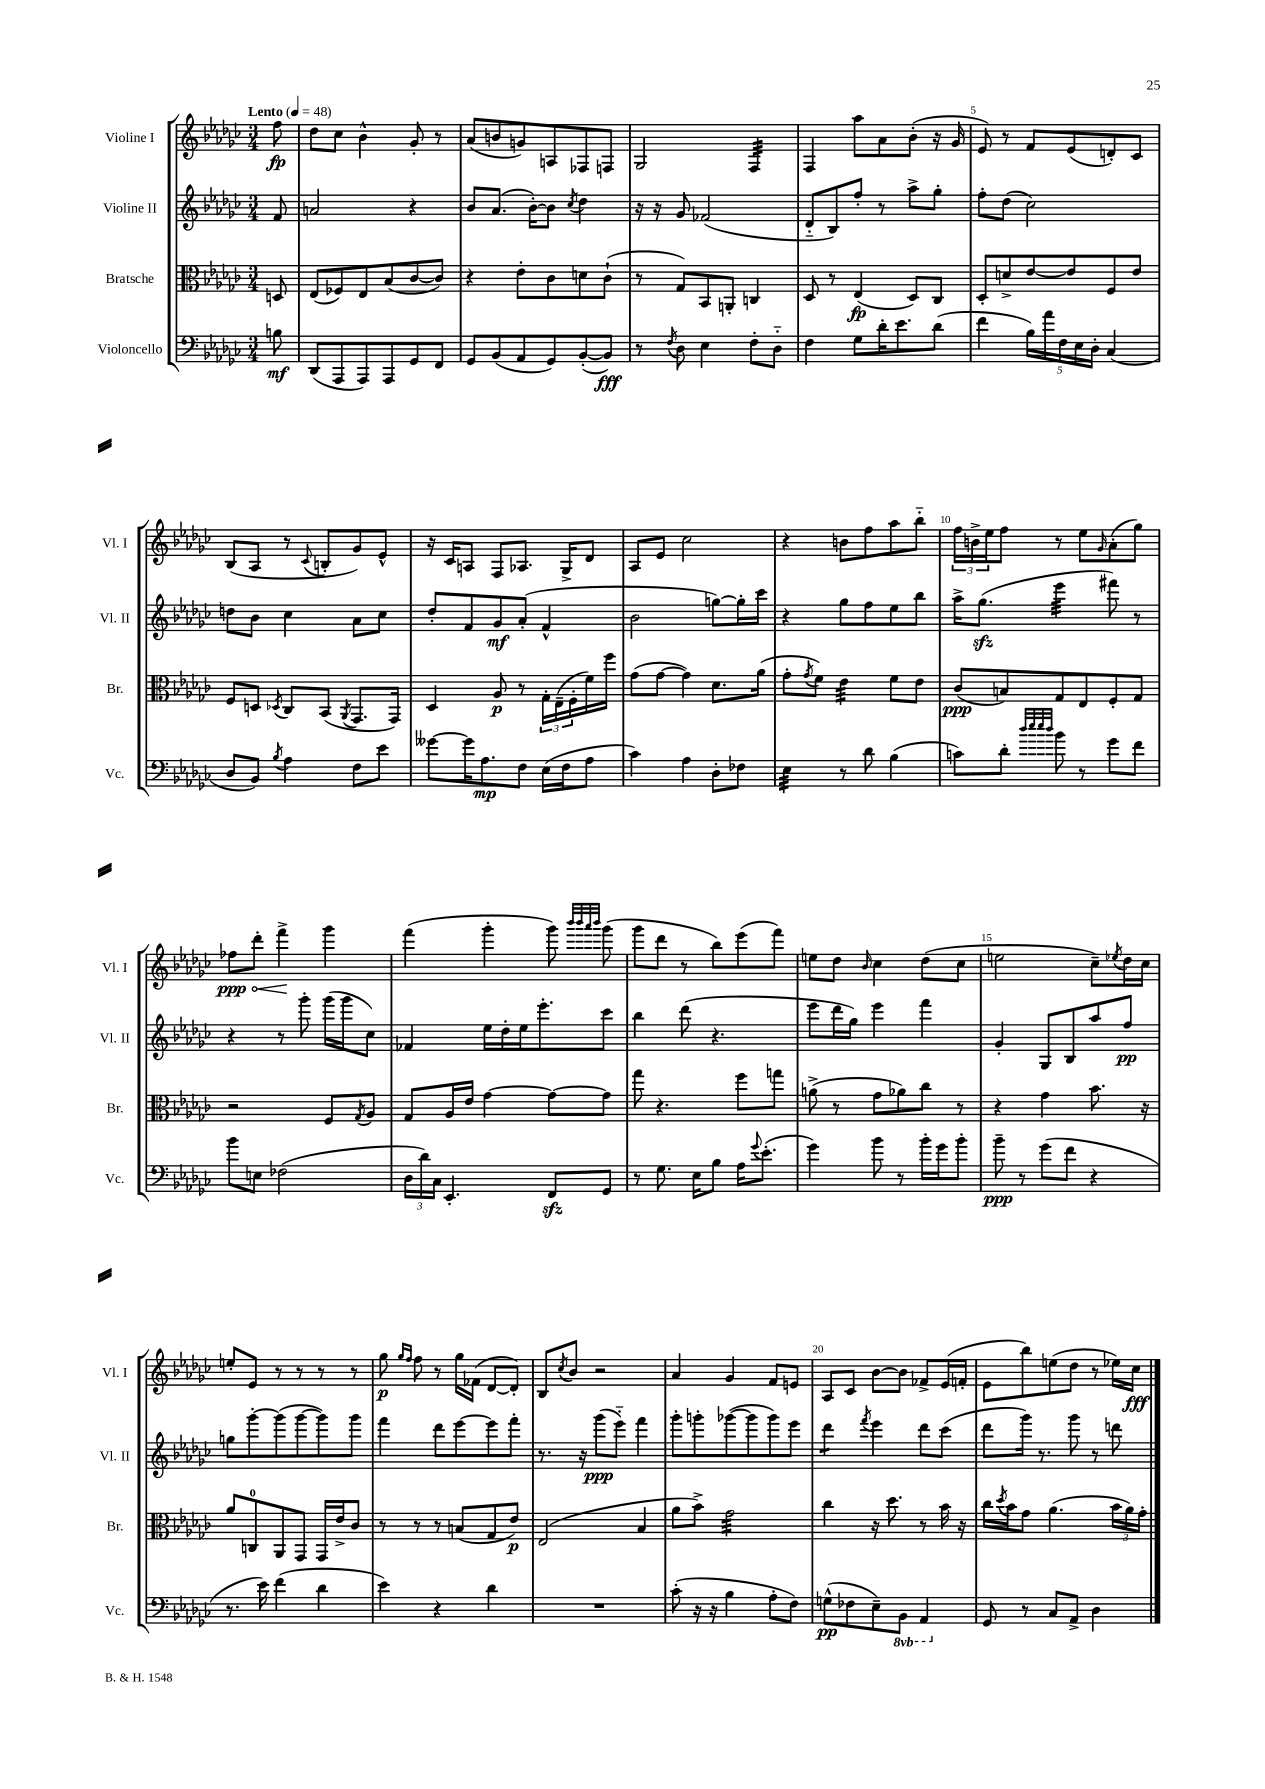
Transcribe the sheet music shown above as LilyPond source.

<<
\new StaffGroup <<
\new Staff = "s0" \with { instrumentName = "Violine I" shortInstrumentName = "Vl. I" } {
    \clef treble \key ges \major \numericTimeSignature \time 3/4 \partial 8 \tempo "Lento" 4 = 48
    f''8\fp |
    des''8 ces''8 bes'4-^ ges'8-. r8 |
    aes'8( b'8 g'8) a8 fes8 f8 |
    ges2 f4:32 |
    f4 aes''8 aes'8 bes'8-.( r16 ges'16 |
    ees'8) r8 f'8 ees'8( d'8-.) ces'8 |
    bes8( aes8 r8 \appoggiatura { ces'8 } b8-. ges'8) ees'8-^ |
    r16 ces'16 a8 f8 aes8. ges16-> des'8 |
    aes8 ees'8 ces''2 |
    r4 b'8 f''8 aes''8 bes''8-_ |
    \tuplet 3/2 { f''16 b'16-> ees''16 } f''8 r8 ees''8 \grace { ges'16 } aes'8-.( ges''8) |
    \once \override Hairpin.circled-tip = ##t fes''8\ppp\< des'''8-. f'''4->\! ges'''4 |
    f'''4( ges'''4-. ges'''8) \grace { bes'''32 bes'''32 aes'''32 bes'''32 } ges'''8( |
    ges'''8 des'''8 r8 bes''8) ees'''8( f'''8) |
    e''8 des''8 \grace { bes'16 } ces''4 des''8( ces''8 |
    e''2 ces''8--) \acciaccatura { ees''8 } des''16 ces''16 |
    e''8-. ees'8 r8 r8 r8 r8 |
    ges''8\p \grace { ges''16 f''16 } f''8 r8 ges''16 fes'16( des'8~ des'8-.) |
    bes8 \acciaccatura { ces''8 } bes'8 r2 |
    aes'4 ges'4 f'8 e'8 |
    aes8 ces'8 bes'8~ bes'8 fes'8-> ees'16( f'16-. |
    ees'8 bes''8) e''8( des''8 r8 ees''16) ces''16\fff \bar "|." |
}
\new Staff = "s1" \with { instrumentName = "Violine II" shortInstrumentName = "Vl. II" } {
    \clef treble \key ges \major \numericTimeSignature \time 3/4 \partial 8
    f'8 |
    a'2 r4 |
    bes'8 aes'8.( bes'16~-.) bes'8 \acciaccatura { ces''8 } des''4 |
    r16 r16 ges'8 fes'2( |
    des'8-_ bes8) f''8-. r8 aes''8-> ges''8-. |
    f''8-. des''8( ces''2) |
    d''8 bes'8 ces''4 aes'8 ces''8 |
    des''8-. f'8 ges'8\mf aes'8-.( f'4-^ |
    bes'2 g''8~) g''16-. ces'''16 |
    r4 ges''8 f''8 ees''8 bes''8 |
    aes''16-> ges''8.\sfz( ees'''4:32 fis'''8) r8 |
    r4 r8 ges'''8-. ges'''16( ges'''16 ces''8) |
    fes'4 ees''16 des''16-. ees''16 ees'''8.-. ces'''8 |
    bes''4 des'''8( r4. |
    ees'''8 des'''16 ges''16) ees'''4 f'''4 |
    ges'4-. ges8 bes8 aes''8 f''8\pp |
    g''8 ges'''8~-. ges'''8( ges'''8~ ges'''8) ges'''8 |
    f'''4 des'''8 ees'''8~ ees'''8 f'''8-. |
    r8. r16 ges'''8\ppp( ees'''8-_) f'''4 |
    ges'''8-. g'''8-. ges'''8~( ges'''8 ges'''8) ees'''8 |
    des'''4:8 \acciaccatura { f'''8 } ees'''4 des'''8 ces'''8( |
    des'''8 ges'''16) r8. ges'''8 r8 d'''8 \bar "|." |
}
\new Staff = "s2" \with { instrumentName = "Bratsche" shortInstrumentName = "Br." } {
    \clef alto \key ges \major \numericTimeSignature \time 3/4 \partial 8
    d8 |
    ees8( fes8) ees8 bes8( ces'8~ ces'8) |
    r4 ees'8-. ces'8 d'8 ces'8-!( |
    r8 ges8) bes,8 a,8-. c4 |
    des8 r8 ees4\fp( des8) ces8 |
    des8-. d'8-> ees'8~ ees'8 f8 ees'8 |
    f8 d8 \acciaccatura { des8 } ces8 bes,8( \acciaccatura { aes,8 } ges,8. ges,16) |
    des4 aes8\p r8 \tuplet 3/2 { ges16-. ees16--( f16-. } f'16) f''16 |
    ges'8( ges'8~ ges'4) des'8. aes'16( |
    ges'8-. \acciaccatura { ges'8 } f'8) ees'4:32 f'8 ees'8 |
    ces'8\ppp( b8) ges8 ees8 f8-. ges8 |
    r2 f8 \acciaccatura { ges8 } aes8 |
    ges8 aes16 ees'16 ges'4~ ges'8~ ges'8 |
    ges''8 r4. f''8 g''8 |
    a'8->( r8 ges'8 aes'8) ces''8 r8 |
    r4 ges'4 bes'8. r16 |
    aes'8 c8-0 aes,8 ges,8 ges,16 ees'16-> ces'8 |
    r8 r8 r8 b8( ges8 ees'8\p) |
    ees2( bes4 |
    aes'8 bes'8->) ges'2:32 |
    ces''4 r16 des''8. r8 bes'16 r16 |
    ces''16 \acciaccatura { des''8 } bes'16 ges'8 aes'4.( \tuplet 3/2 { bes'16 aes'16) ges'16-. } \bar "|." |
}
\new Staff = "s3" \with { instrumentName = "Violoncello" shortInstrumentName = "Vc." } {
    \clef bass \key ges \major \numericTimeSignature \time 3/4 \set Staff.ottavationMarkups = #ottavation-simple-ordinals \partial 8
    b8\mf |
    des,8( aes,,8 aes,,8) aes,,8 ges,8 f,8 |
    ges,8 bes,8( aes,8 ges,8) bes,8~-.( bes,8\fff) |
    r8 \acciaccatura { f8 } des8 ees4 f8-. des8-_ |
    f4 ges8 des'16-. ees'8. des'8( |
    f'4 \tuplet 5/4 { bes16) aes'16 f16 ees16 des16-. } ces4( |
    des8 bes,8) \acciaccatura { bes8 } aes4 f8 ees'8 |
    geses'8~ geses'16 aes8.\mp f8 ees16( f16 aes8 |
    ces'4) aes4 des8-. fes8 |
    ees4:32 r8 des'8 bes4( |
    c'8) des'8-. \grace { des''32 ees''32 ees''32 des''32 } bes'8 r8 ges'8 f'8 |
    bes'8 e8 fes2( |
    \tuplet 3/2 { des16 des'16) ces16 } ees,4.-. f,8\sfz ges,8 |
    r8 ges8. ees16 bes8 aes16 \appoggiatura { ges'8 } ees'8.-.( |
    ges'4) bes'8 r8 bes'16-. ges'16 bes'8-. |
    bes'8--\ppp r8 ges'8( f'8 r4 |
    r8. ees'16) f'4( des'4 |
    ees'4) r4 des'4 |
    R2. |
    ces'8-.( r16 r16 bes4 aes8-. f8) |
    g8-^\pp( fes8 ees8--) \ottava #-1 bes,,8 aes,,4 \ottava #0 |
    ges,8 r8 ces8 aes,8-> des4 \bar "|." |
}
>>
>>
\layout { \context { \Score \override BarNumber.break-visibility = ##(#f #t #t) barNumberVisibility = #(every-nth-bar-number-visible 5) } }
